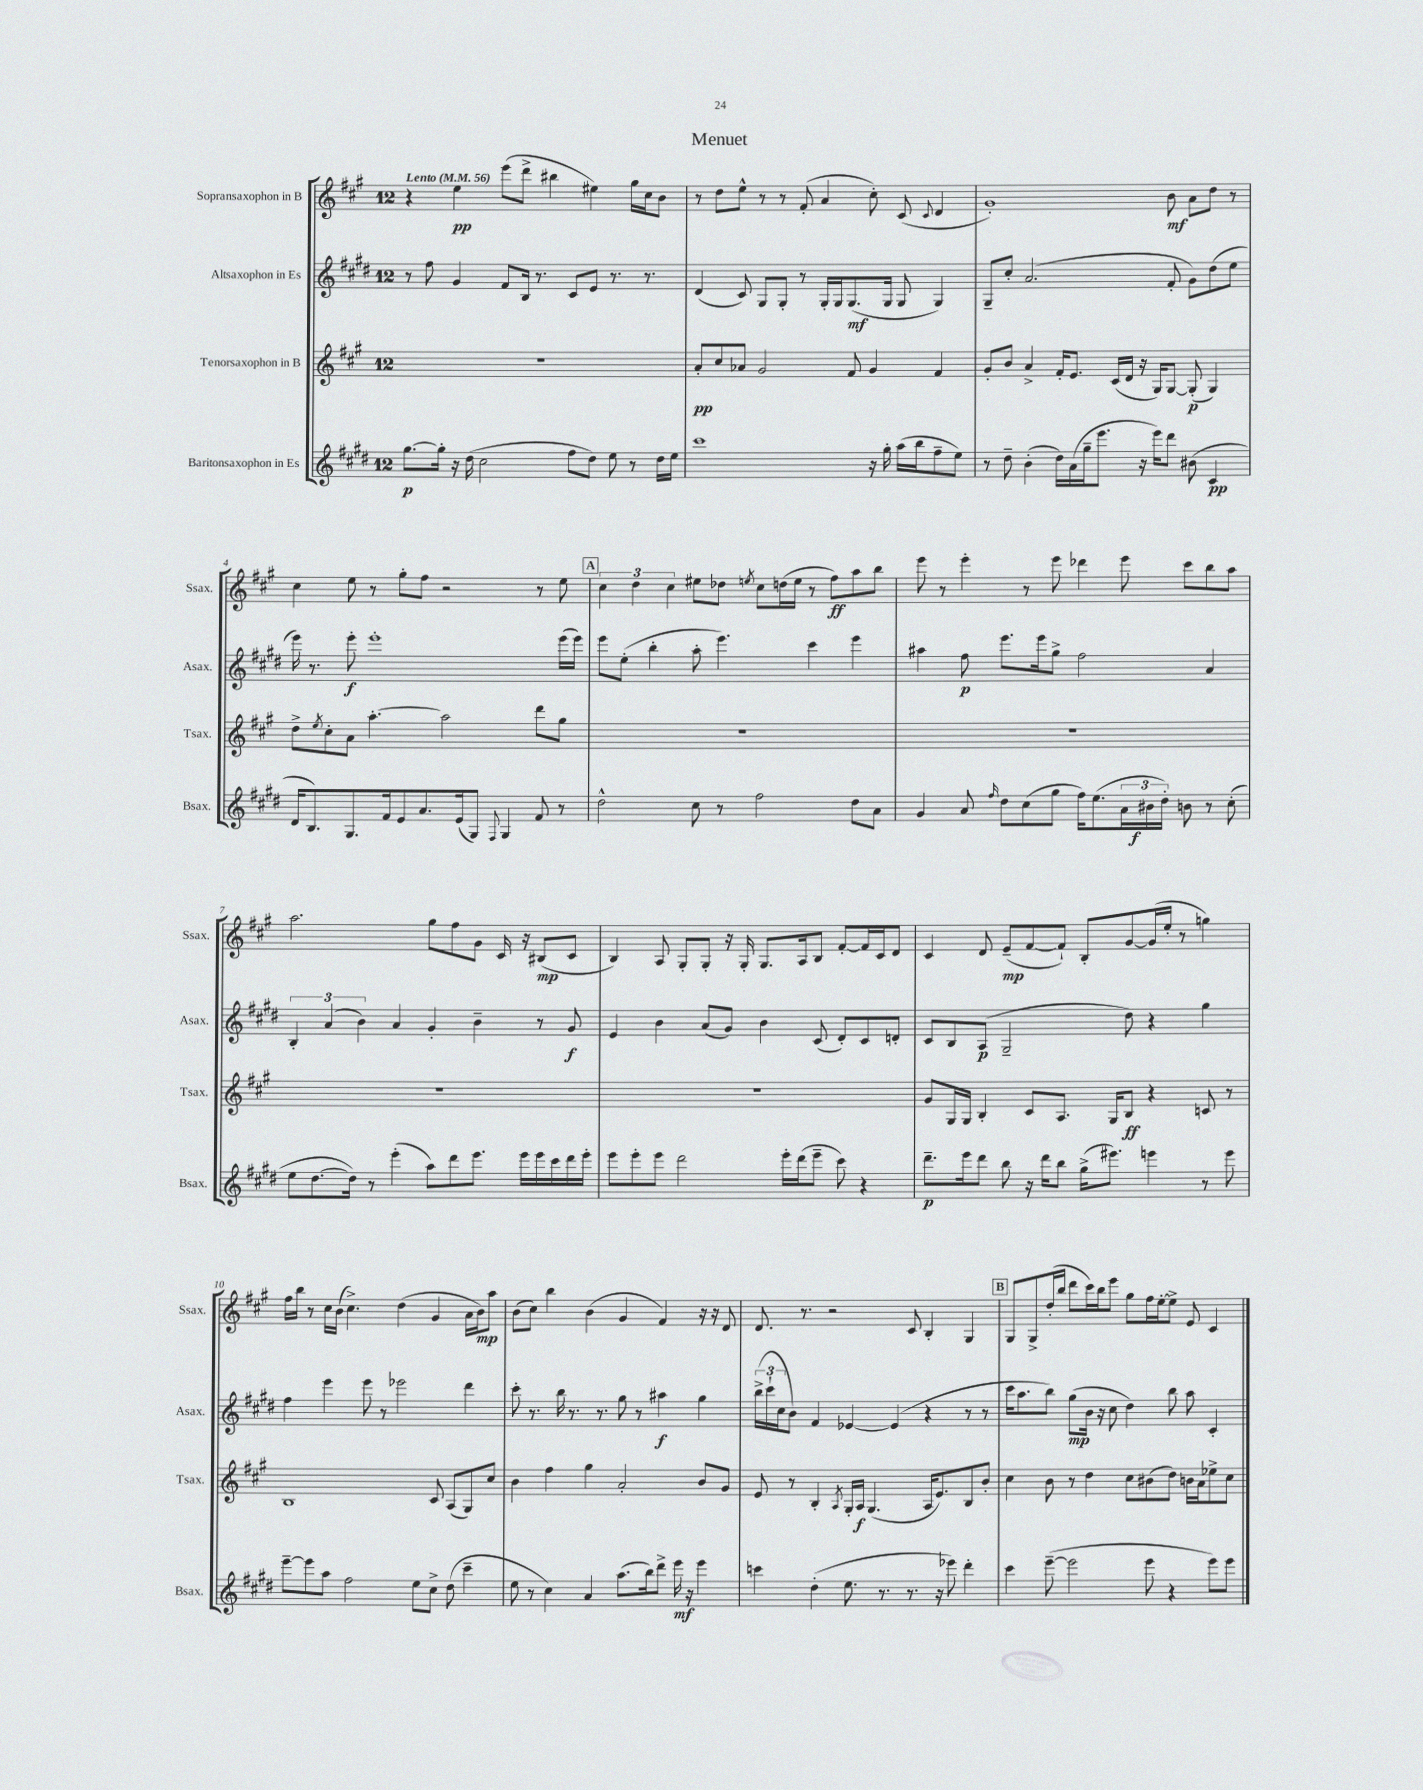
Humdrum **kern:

**kern	**kern	**kern	**kern
*staff4	*staff3	*staff2	*staff1
*clefG2	*clefG2	*clefG2	*clefG2
*k[f#c#g#d#]	*k[f#c#g#]	*k[f#c#g#d#]	*k[f#c#g#]
*M12/8	*M12/8	*M12/8	*M12/8
*MM56	*MM56	*MM56	*MM56
[8.gg#\L	1.r	8r	4r
.	.	8ff#\	.
16gg#'\]Jk	.	.	.
16r	.	4g#/	4ee\
(16dd#\	.	.	.
2cc#\	.	.	.
.	.	8f#/L	(8eee\L
.	.	16B/Jk	8ddd^\J
.	.	8.r	.
.	.	.	4bb#\
8ff#\L	.	8c#/L	.
8dd#\J)	.	8e/J	4ee#\)
8ee\	.	8.r	.
8r	.	.	16gg#\LL
.	.	8.r	16cc#\J
16dd#\LL	.	.	8b\J
16ee\JJ	.	.	.
=	=	=	=
1ccc#	8a'/L	(4d#/	8r
.	8cc#/	.	8dd\L
.	8a-/J	8c#/)	8ee^^\J
.	2g#/	8G#/L	8r
.	.	8G#'/J	8r
.	.	8r	(8f#'/
.	.	16G#'/LL	4a/
.	.	16G#/J	.
.	8f#/	(8.G#/	.
16r	4g#/	.	8cc#'\)
16gg#'\	.	16G#/Jk	.
(16aa\LL	.	8G#/	(8c#/
16bb\J	.	.	.
.	.	.	8qqc#/
8ff#~\	4f#/	4G#/)	4d/
8ee\J)	.	.	.
=	=	=	=
8r	8g#'/L	8G#~/L	1g#')
8dd#~\	8b/J	8cc#'/J	.
(4b'\	4a^/	(2.a/	.
16dd#\LL)	16f#'/LK	.	.
(16a\	8.e/J	.	.
16gg#~\J	.	.	.
8.eee\J	.	.	.
.	(16c#/LL	.	.
.	16d/JJ	.	.
16r	16r	.	.
16eee\LK)	16G#/LK)	.	.
8ddd#\J	[8G#/J	8f#'/	8b\
(8b#\	(8G#'/]	8g#\L)	8a\L
4c#/	4G#/)	(8dd#\	8dd\J
.	.	8ee\J	8r
=	=	=	=
16d#/LK	8dd^\L	16eee\)	4cc#\
8.B/)	.	8.r	.
.	8qee/	.	.
.	8cc#'\	.	.
8.G#/	8a\J	8eee'\	8ee\
.	[4.aa'\	1eee'	8r
16f#/k	.	.	.
8e/	.	.	8gg#'\L
8.a/	.	.	8ff#\J
.	2aa\]	.	2r
(16e/k	.	.	.
8G#/J)	.	.	.
8qqF#/	.	.	.
4G#/	.	.	.
8f#/	8ddd\L	.	8r
8r	8gg#\J	(16eee\LL	8ee\
.	.	16eee\JJ)	.
=	=	=	=
2dd#^^\	1.r	8eee\L	6cc#\
.	.	(8ee'\J	.
.	.	.	6dd\
.	.	4bb'\	.
.	.	.	6cc#\
8cc#\	.	8aa'\	8ee#\L
8r	.	4.eee\)	8dd-\J
.	.	.	8qee/
2ff#\	.	.	8cc#\L
.	.	.	(16dd\L
.	.	.	16ee\JJ
.	.	4ccc#\	8r
.	.	.	8ff#\L)
8dd#\L	.	4eee\	8aa\
8a\J	.	.	8bb\J
=	=	=	=
4g#/	1.r	4aa#\	8eee\
.	.	.	8r
8a/	.	8ff#\	4eee'\
16qqff#/	.	.	.
8dd#\L	.	8.eee\L	.
(8cc#\	.	.	8r
.	.	16eee\k	.
8gg#\J	.	8gg#^\J	8eee\
16ff#\LK)	.	2ff#\	4ddd-\
(8.ee\	.	.	.
24a\L	.	.	8eee\
24b#\	.	.	.
24dd#'\JJ)	.	.	.
8b\	.	.	8ccc#\L
8r	.	4a/	8bb\
(8cc#'\	.	.	8aa\J
=	=	=	=
8ee\L	1.r	6B'/	2.aa\
[8.dd#\	.	.	.
.	.	(6a/	.
16dd#\]Jk)	.	.	.
.	.	6b\)	.
8r	.	.	.
(4eee'\	.	4a/	.
8aa\L)	.	4g#'/	8gg#\L
8ddd#\	.	.	8ff#\
8.eee\J	.	4b~\	8g#\J
.	.	.	16c#/
16eee\LL	.	.	16r
16eee\	.	8r	(8B#/L
16ccc#\	.	.	.
16ddd#\	.	8g#/	8c#/J
16eee'\JJ	.	.	.
=	=	=	=
8eee\L	1.r	4e/	4B/)
8eee'\	.	.	.
8eee\J	.	4b\	8A/
2ddd#\	.	.	8G#'/L
.	.	(8a/L	8G#'/J
.	.	8g#/J)	16r
.	.	.	16G#'/
.	.	4b\	8.G#/L
16eee'\LL	.	.	.
(16ddd#\J	.	.	16A/k
8eee~\J	.	(8c#/	8B/J
8ccc#\)	.	8d#'/L)	[8f#'/L
4r	.	8c#/	16f#/]L
.	.	.	16c#/J
.	.	8d'/J	8d/J
=	=	=	=
8.ddd#~\L	8g#/L	8c#/L	4c#/
.	16G#/L	8B/	.
16eee\k	16G#/JJ	.	.
8ddd#\J	4B'/	(8A/J	8d/
8bb\	.	2G#~/	(8e~/L
16r	8c#/L	.	[8f#/
16ddd#\LK	.	.	.
8bb\J	8.A/J	.	8f#`/]J)
(16gg#^\LK	.	.	8B'/L
8.eee#\J)	16G#/LK	.	.
.	8B/J	8dd#\)	[8g#/
4eee\	4r	4r	(16g#/]L
.	.	.	16ee'/JJ
.	.	.	8r
8r	8c/	4gg#\	4gg\)
8eee\	8r	.	.
=	=	=	=
[8eee~\L	1B	4ff#\	16ff#\LL
.	.	.	16bb\JJ
8eee\]	.	.	8r
8aa\J	.	4eee\	16cc#\LL
.	.	.	(16b\JJ
2ff#\	.	.	4.cc#^\)
.	.	8eee\	.
.	.	8r	.
.	.	2eee-\	(4dd\
8ee\L	.	.	.
8cc#^\J	8c#/	.	4g#/
(8dd#\	(8A/L	.	.
4ccc#~\	8G#/)	4ddd#\	16a\LL
.	.	.	16b\J)
.	8cc#/J	.	8aa\J
=	=	=	=
8ee\	4b\	8ccc#'\	(8b\L
8r	.	8.r	8cc#\J)
4cc#\)	4ff#\	.	4bb\
.	.	16bb\	.
.	.	8.r	.
4a/	4gg#\	.	(4b\
.	.	8.r	.
(8.aa\L	2a'/	8gg#\	4g#/
.	.	8r	.
16bb\k)	.	.	.
8ddd#^\J	.	4aa#\	4f#/)
16eee\	.	.	.
16r	.	.	.
4eee\	8b/L	4gg#\	16r
.	.	.	16r
.	8g#/J	.	8d/
=	=	=	=
4ccc\	8e/	(24bb^\LL	8.d/
.	.	24ccc#`\	.
.	.	24cc#\J	.
.	8r	8b\J)	.
.	.	.	8.r
(4dd#'\	4B'/	4f#/	.
.	.	.	2r
.	8qA/	.	.
8.ee\	16G#'/LL	[4e-/	.
.	16A/JJ	.	.
.	(4.G#/	.	.
8.r	.	.	.
.	.	(4e-/]	.
8.r	.	.	8c#/
.	16A/LK	4r	4B'/
16r	8.e/)	.	.
8eee-\)	.	.	.
4ddd#'\	8B/	8r	4G#/
.	8b'/J	8r	.
=	=	=	=
4ccc#\	4cc#\	16ccc#\LK	8G#/L
.	.	8.aa\	.
.	.	.	8G#^/
([8eee~\	8b\	8bb\J)	(16dd'/L
.	.	.	16bb/JJ
2eee\]	8r	(8gg#\L	8ddd\L
.	4dd\	16b\Jk	16ccc#\L)
.	.	16r	16bb\J
.	.	8cc#\	8eee\J
.	8cc#\L	4dd#\)	8gg#\L
8eee\	(8b#\	.	16ff#\L
.	.	.	[16ee'\J
4r	8dd\J)	8bb\	8ee^\]J
.	16b\LL	8aa\	8e/
.	16a\J	.	.
8eee\L)	8ee-^\	4c#'/	4c#/
8eee\J	8cc#\J	.	.
==	==	==	==
*-	*-	*-	*-
